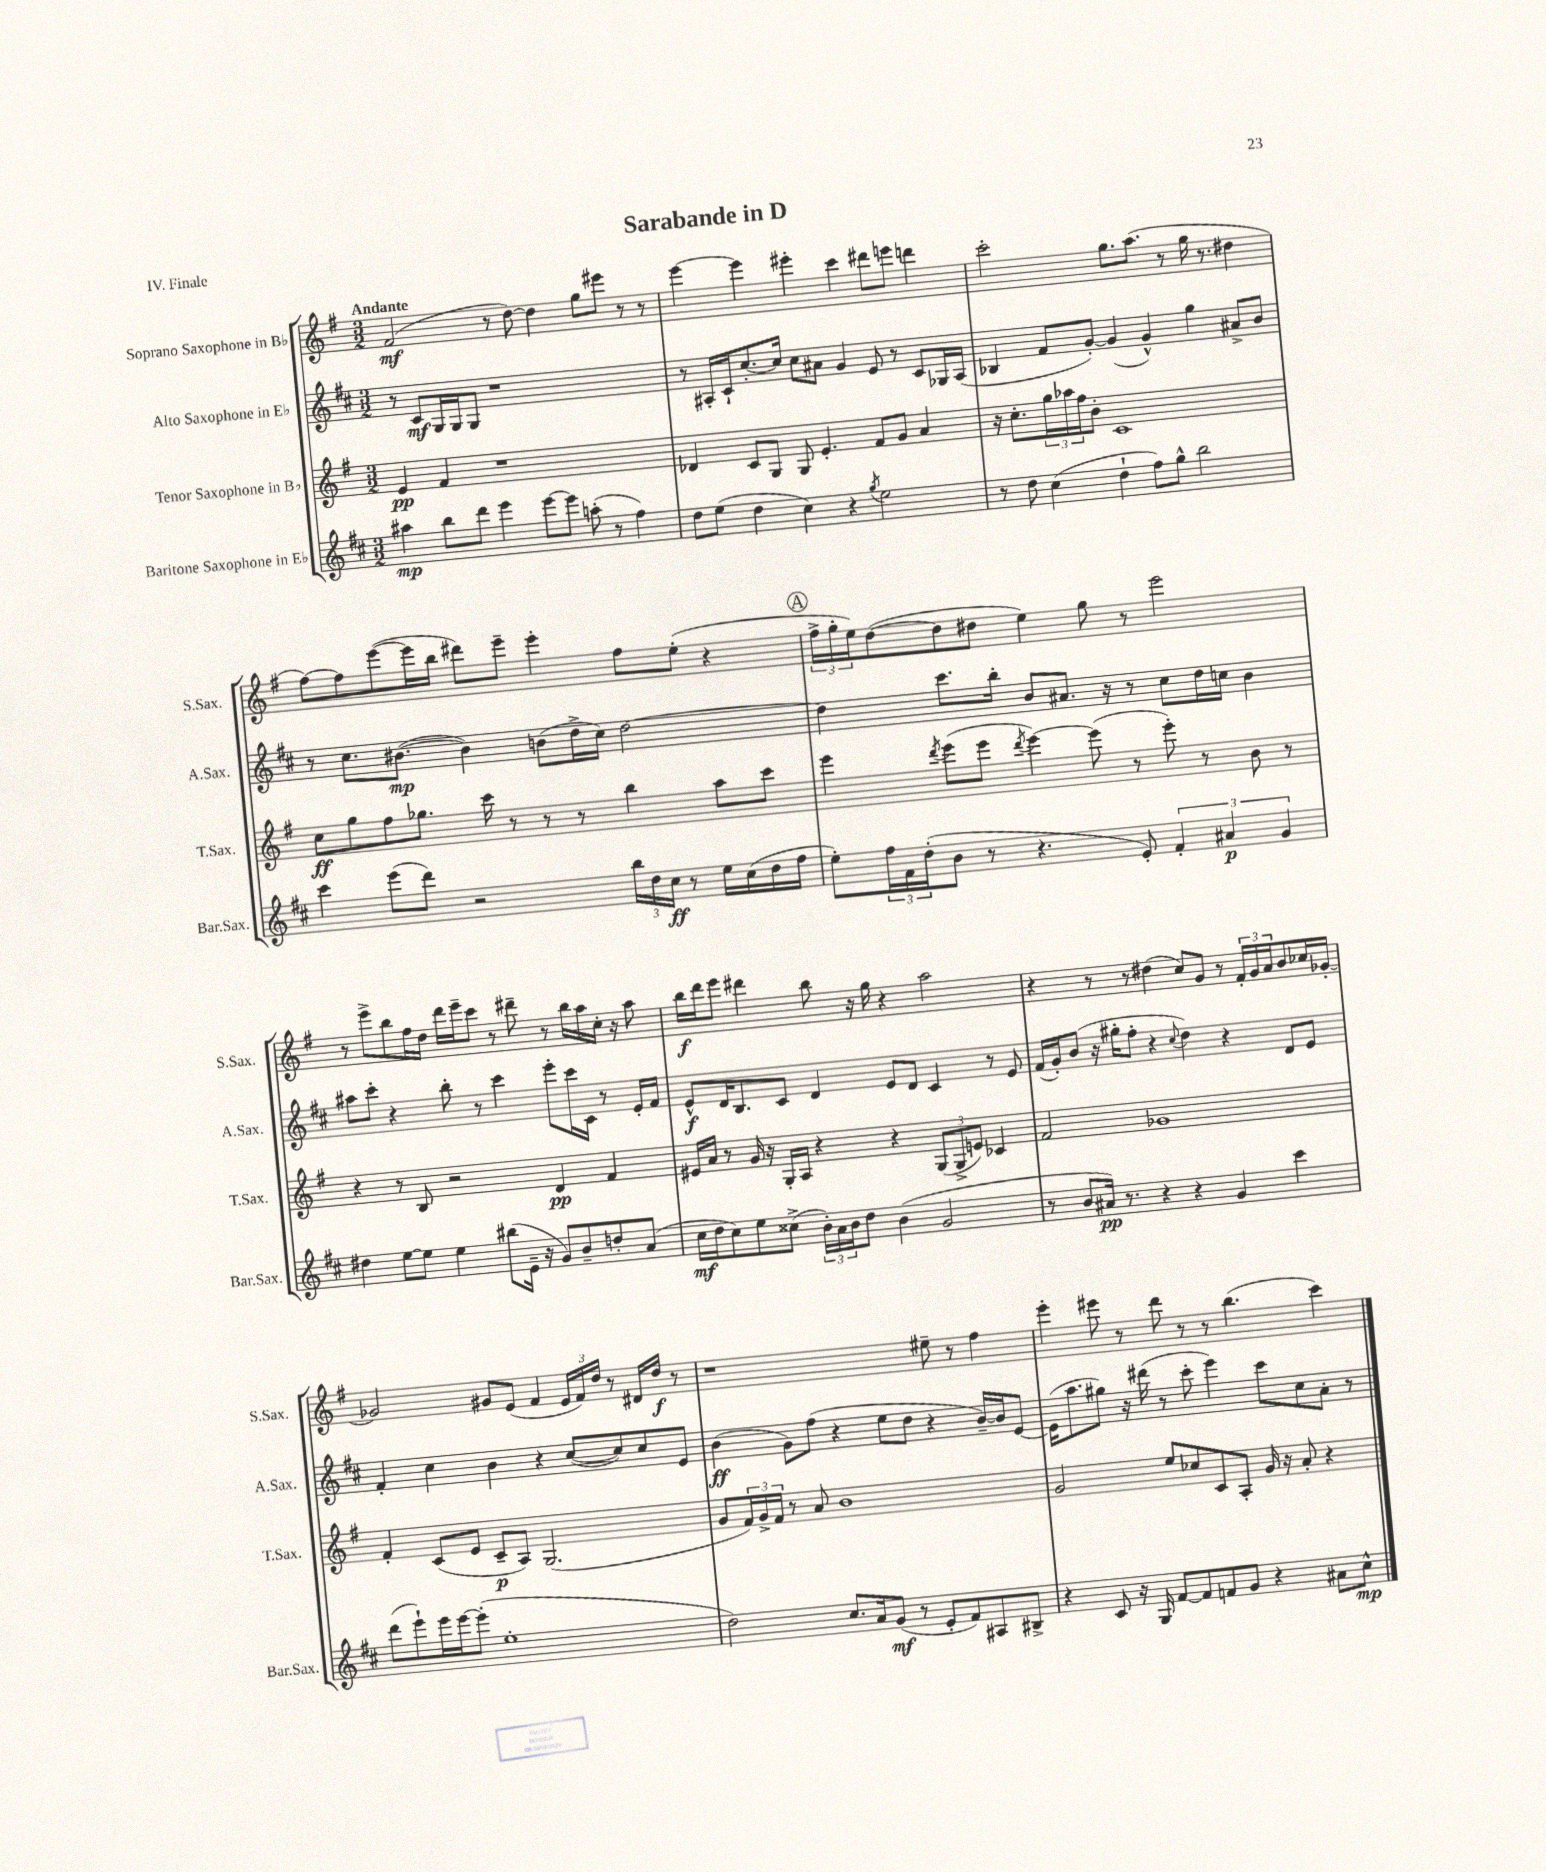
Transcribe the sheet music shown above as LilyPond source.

\header { title = "Sarabande in D" piece = "IV. Finale" }
<<
\new StaffGroup <<
\new Staff = "s0" \with { instrumentName = "Soprano Saxophone in Bb" shortInstrumentName = "S.Sax." } {
    \clef treble \key g \major \numericTimeSignature \time 3/2 \tempo "Andante"
    fis'2\mf( r8 d''8~) d''4 g''8 eis'''8 r8 r8 |
    e'''4~ e'''4 eis'''4-. c'''4 dis'''8 e'''8 d'''4 |
    c'''2-. g''8. a''8.( r8 g''16 r8. dis''4 |
    fis''8~) fis''8 e'''8~( e'''16 b''16 dis'''8) e'''8-- e'''4-. fis''8 e''8-.( r4 |
    \mark \markup { \circle "A" } \tuplet 3/2 { fis''16-> g''16-. e''16) } d''8~( d''8 dis''8 e''4) g''8 r8 e'''2 |
    r8 e'''8-> b''8 fis''16 d''16 d'''16 e'''16-- c'''8 r8 dis'''8-- r8 b''16 a''16 c''16-. r16 a''8 |
    b''16\f d'''16 e'''8 dis'''4 b''8 r16 g''16 r4 a''2 |
    r4 r8 r8 dis''4( c''8) g'8 r8 \tuplet 3/2 { fis'16-. g'16 a'16 } b'8 ces''16 ges'16~-. |
    ges'2 gis'8 e'8( fis'4 \tuplet 3/2 { e'16 fis'16) d''16 } r8 dis'16 d''16\f r8 |
    r1 eis''8-- r8 fis''4 |
    e'''4-. eis'''8 r8 d'''8 r8 r8 b''4.( c'''4) \bar "|." |
}
\new Staff = "s1" \with { instrumentName = "Alto Saxophone in Eb" shortInstrumentName = "A.Sax." } {
    \clef treble \key d \major \numericTimeSignature \time 3/2
    r8 cis'8\mf g16 g16 g8 r1 |
    r8 ais16-. cis'16-! cis''8.~-. cis''16 cis''8 ais'8 g'4 e'8 r8 cis'8 ges16 ais16( |
    bes4 fis'8 g'8~-.) g'4( g'4-^) g''4 ais'8-> b'8 |
    r8 cis''8. bis'8.~\mp( bis'4) b'8( d''16-> cis''16) d''2~ |
    \mark \markup { \circle "A" } d''4 cis'''8. b''16-. b'8 ais'8. r16 r8 cis''8 d''16 c''16 b'4 |
    ais''8 cis'''8-. r4 b''8-. r8 cis'''4 e'''8-. cis'''16 cis'16 r8 e'16-. fis'16 |
    e'8-^\f d'16 b8. cis'8 d'4 e'8 d'8 cis'4 r8 e'8 |
    fis'16( g'16-.) b'8( r16 gis''16-. fis''8-. r4 \appoggiatura { cis''8 } d''4) r4 d'8 e'8 |
    fis'4-. cis''4 b'4 r4 cis''8~( cis''8) cis''8 e'8 |
    b'4\ff( g'8) fis''8( r4 e''8 d''8 r4 b'16~--) b'16 e'8~ |
    e'16( a''8. gis''8) r16 dis'''16( r8 cis'''8-. e'''4) cis'''8 cis''8 a'8-. r8 \bar "|." |
}
\new Staff = "s2" \with { instrumentName = "Tenor Saxophone in Bb" shortInstrumentName = "T.Sax." } {
    \clef treble \key g \major \numericTimeSignature \time 3/2
    e'4\pp fis'4 r1 |
    des'4 c'8 g8 g8 e'4.-. fis'8 g'8 a'4 |
    r16 c''8.-. \tuplet 3/2 { g''16 aes''16 fis''16 } b'8-. c'1 |
    c''8\ff g''8 fis''8 ges''8. c'''16 r8 r8 r8 b''4 a''8 c'''8 |
    \mark \markup { \circle "A" } e'''4 \acciaccatura { d'''8 } e'''8( e'''8 \acciaccatura { d'''8 } e'''4~) e'''8( r8 e'''8-.) r8 b'8 r8 |
    r4 r8 b8 r2 d'4\pp fis'4 |
    eis'16 a'16 r8 g'16 r16 g16-. a16 r4 r4 \tuplet 3/2 { g8( g8-> e'8) } ces'4 |
    fis'2 ges'1 |
    fis'4-. c'8( e'8 c'8--\p a8) g2.( |
    g'8 \tuplet 3/2 { fis'16) g'16-> fis'16 } r8 a'8 b'1 |
    g'2 e''8 ces''8 c'8 a8-. g'16 r16 a'8-. r4 \bar "|." |
}
\new Staff = "s3" \with { instrumentName = "Baritone Saxophone in Eb" shortInstrumentName = "Bar.Sax." } {
    \clef treble \key d \major \numericTimeSignature \time 3/2
    ais''4\mp b''8 d'''8 e'''4 e'''8~ e'''8 a''8-.( r8 fis''4) |
    d''8 e''8( d''4 cis''4) r4 \acciaccatura { g''8 } e''2 |
    r8 d''8 cis''4( d''4-! fis''8) g''8-^ b''2 |
    cis'''4 e'''8( d'''8) r2 \tuplet 3/2 { b''16 d''16 cis''16\ff } r8 e''16 cis''16( d''16 fis''16 |
    \mark \markup { \circle "A" } e''8-.) \tuplet 3/2 { fis''16 fis'16 d''16-.( } b'8 r8 r4. e'8-.) \tuplet 3/2 { fis'4-. ais'4\p g'4 } |
    dis''4 e''8~ e''8 e''4 bis''8( e'16-- r16 g'8) b'8-- d''8-. a'8( |
    cis''16\mf d''16 cis''8) e''8 cisis''8->( \tuplet 3/2 { b'16-.) a'16 b'16 } d''8 b'4( g'2 |
    r8 b'8 ais'16\pp) r8. r4 r4 g'4 cis'''4 |
    d'''8( e'''8-!) e'''16 e'''16~ e'''8-.( e''1-. |
    d''2) cis''8. a'16 g'8\mf( r8 e'8-. fis'8) ais8 bis8-> |
    r4 cis'8 r16 g16 fis'8~ fis'8 f'8 g'8 r4 ais'8 cis''8-^\mp \bar "|." |
}
>>
>>
\layout { \context { \Score \remove "Bar_number_engraver" } }
